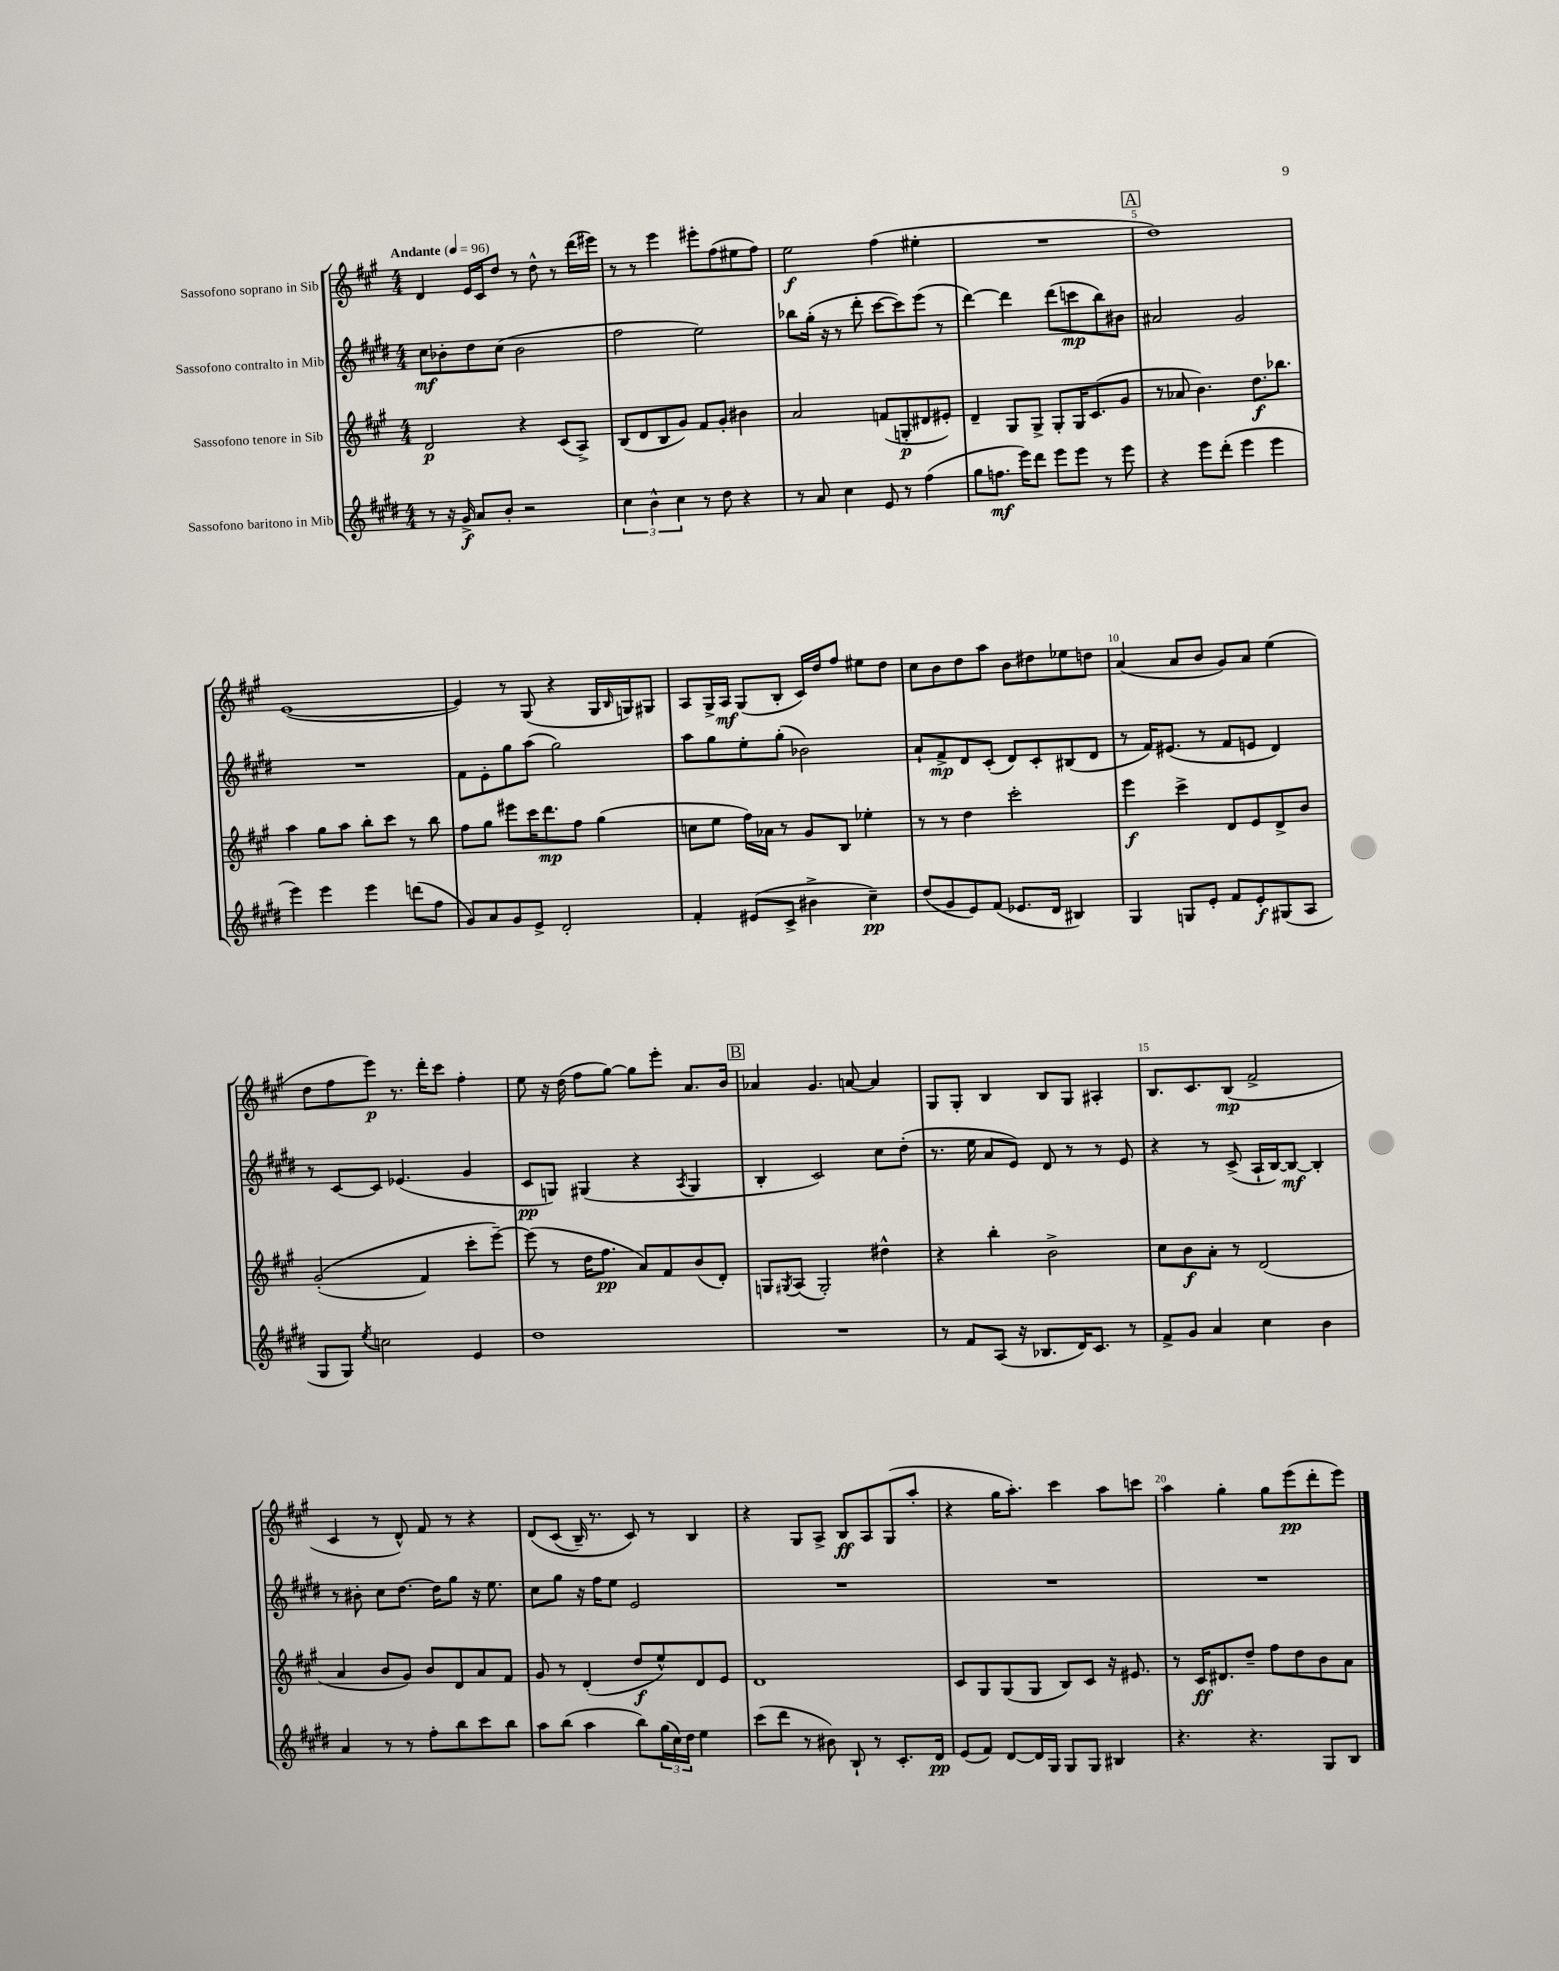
<<
\new StaffGroup <<
\new Staff = "s0" \with { instrumentName = "Sassofono soprano in Sib" } {
    \clef treble \key a \major \numericTimeSignature \time 4/4 \tempo "Andante" 4 = 96
    d'4 e'16 cis'16 d''8 r8 d''8-^ r8 d'''16( eis'''16) |
    r8 r8 e'''4 eis'''8-. fis''8( eis''8 fis''8) |
    e''2\f fis''4( eis''4-. |
    R1 |
    \mark \markup { \box "A" } d''1) |
    e'1~( |
    e'4) r8 gis8( r4 gis16 \grace { b16 } g16) gis8 |
    a8 gis16-> a16\mf gis8( b8-. cis'16) d''16 fis''8 eis''8 d''8 |
    cis''8 b'8 d''8 a''8 b'8 dis''8 ees''8 d''8 |
    a'4( a'8 b'8 gis'8) a'8 e''4( |
    d''8 fis''8 e'''8\p) r8. d'''16-. cis'''8 fis''4-. |
    e''8 r16 d''16( fis''8 gis''8~) gis''8 e'''8-. a'8. b'16 |
    \mark \markup { \box "B" } aes'4 gis'4. a'8~ a'4 |
    gis8 gis8-. b4 b8 gis8 ais4-. |
    b8. cis'8. b8\mp( fis'2-> |
    cis'4 r8 d'8-^) fis'8 r8 r4 |
    d'8\( cis'8( b16--) r8. cis'8\) r8 b4 |
    r4 gis8 a8-> b8\ff a8 gis8( a''8-. |
    r4 gis''16 a''8.-.) cis'''4 a''8 c'''8 |
    a''4 gis''4-. gis''8 e'''8\pp( d'''8-. e'''8) \bar "|." |
}
\new Staff = "s1" \with { instrumentName = "Sassofono contralto in Mib" } {
    \clef treble \key e \major \numericTimeSignature \time 4/4
    cis''8\mf bes'8-. dis''8 cis''8( bes'2 |
    fis''2 e''2) |
    bes''8 gis''16-.( r16 r8 dis'''8-. cis'''8~ cis'''8) e'''8( r8 |
    dis'''4~) dis'''4 dis'''8( c'''8\mp b''8) bis'8 |
    \mark \markup { \box "A" } ais'2 gis'2 |
    R1 |
    fis'8 e'8-. gis''8 a''8( gis''2) |
    a''8 gis''8 e''8-. gis''8-.( bes'2) |
    a'8-! fis'8->\mp dis'8 cis'8-.( dis'8) cis'8-. bis8( dis'8 |
    r8 fis'16) eis'8.( r8 fis'8 e'8 dis'4) |
    r8 cis'8~ cis'8 ees'4.( gis'4 |
    cis'8\pp g8) gis4( r4 \acciaccatura { a8 } gis4 |
    \mark \markup { \box "B" } b4-. cis'2) cis''8 dis''8-.( |
    r8. e''16 a'8 e'8) dis'8 r8 r8 e'8 |
    r4 r8 cis'8->( a16-! b16~) b8~\mf b4-. |
    r8 bis'8-. cis''8 dis''8.~ dis''16 gis''8 r16 e''8. |
    cis''8 gis''8 r16 fis''16 e''8 e'2 |
    R1 |
    R1 |
    R1 \bar "|." |
}
\new Staff = "s2" \with { instrumentName = "Sassofono tenore in Sib" } {
    \clef treble \key a \major \numericTimeSignature \time 4/4
    d'2\p r4 cis'8( a8->) |
    b8( d'8 b8 gis'8) fis'8 gis'8-. bis'4 |
    a'2 f'8( g8-.\p dis'8 eis'8-.) |
    d'4-- gis8 gis8-> gis8-. gis16 cis'8.( gis'8 |
    \mark \markup { \box "A" } r8 aes'8 b'4.) d''8.\f bes''8. |
    a''4 gis''8 a''8 b''8-. cis'''8 r8 b''8 |
    fis''8 gis''8 eis'''8 cis'''16 d'''8.\mp fis''8 gis''4( |
    c''8 e''8 fis''16) aes'16 r8 gis'8 b8 ees''4-. |
    r8 r8 d''4 cis'''2-. |
    e'''4\f cis'''4-> d'8 e'8 d'8-> b'8 |
    gis'2-.(\( fis'4) cis'''8-. e'''8~--\) |
    e'''8( r8 d''16 fis''8.\pp a'8) fis'8 b'8( d'8-.) |
    \mark \markup { \box "B" } g8 \acciaccatura { gis8 } a8( gis2-.) dis''4-^ |
    r4 b''4-. b'2-> |
    cis''8 b'8\f a'8-. r8 d'2( |
    a'4 b'8 gis'8) b'8 d'8 a'8 fis'8 |
    gis'8 r8 d'4-.( d''8\f e''8-^) d'8 e'8 |
    d'1 |
    cis'8 gis8 gis8( gis8 b8) cis'8 r16 eis'8. |
    r8 cis'16\ff dis'8. d''8-- fis''8 d''8 b'8 a'8 \bar "|." |
}
\new Staff = "s3" \with { instrumentName = "Sassofono baritono in Mib" } {
    \clef treble \key e \major \numericTimeSignature \time 4/4
    r8 r16 gis'16->\f a'8 b'8-. r2 |
    \tuplet 3/2 { cis''4 b'4-^ cis''4 } r8 dis''8 r4 |
    r8 a'8 cis''4 e'8 r8 fis''4( |
    gis''8 f''8.\mf e'''16) dis'''8 e'''8 e'''8 r8 e'''8 |
    \mark \markup { \box "A" } r4 e'''8 dis'''8-.( e'''4 e'''4 |
    e'''4) e'''4 e'''4 d'''8( fis''8 |
    gis'8) a'8 gis'8 e'8-> dis'2-. |
    fis'4-. eis'8( cis'8-> bis'4-> cis''4--\pp) |
    dis''8( gis'8 e'8) fis'8( ees'8. dis'16 bis4) |
    gis4 g8 e'8-. fis'8 e'8-.\f gis8( a8 |
    gis8 gis8) \acciaccatura { e''8 } c''2 e'4 |
    dis''1 |
    \mark \markup { \box "B" } R1 |
    r8 fis'8 a8( r16 bes8. dis'16) cis'8. r8 |
    fis'8-> gis'8 a'4 cis''4 b'4 |
    a'4 r8 r8 fis''8-. b''8 cis'''8 b''8 |
    a''8 b''8( a''4 b''8) \tuplet 3/2 { gis''16( cis''16) dis''16 } e''4 |
    cis'''8( dis'''8 r8 bis'8) b8-! r8 cis'8.-. dis'16\pp |
    e'8( fis'8) dis'8~ dis'16 gis16 gis8 gis8 bis4 |
    r4. r4. gis8 b8 \bar "|." |
}
>>
>>
\layout { \context { \Score \override BarNumber.break-visibility = ##(#f #t #t) barNumberVisibility = #(every-nth-bar-number-visible 5) } }
